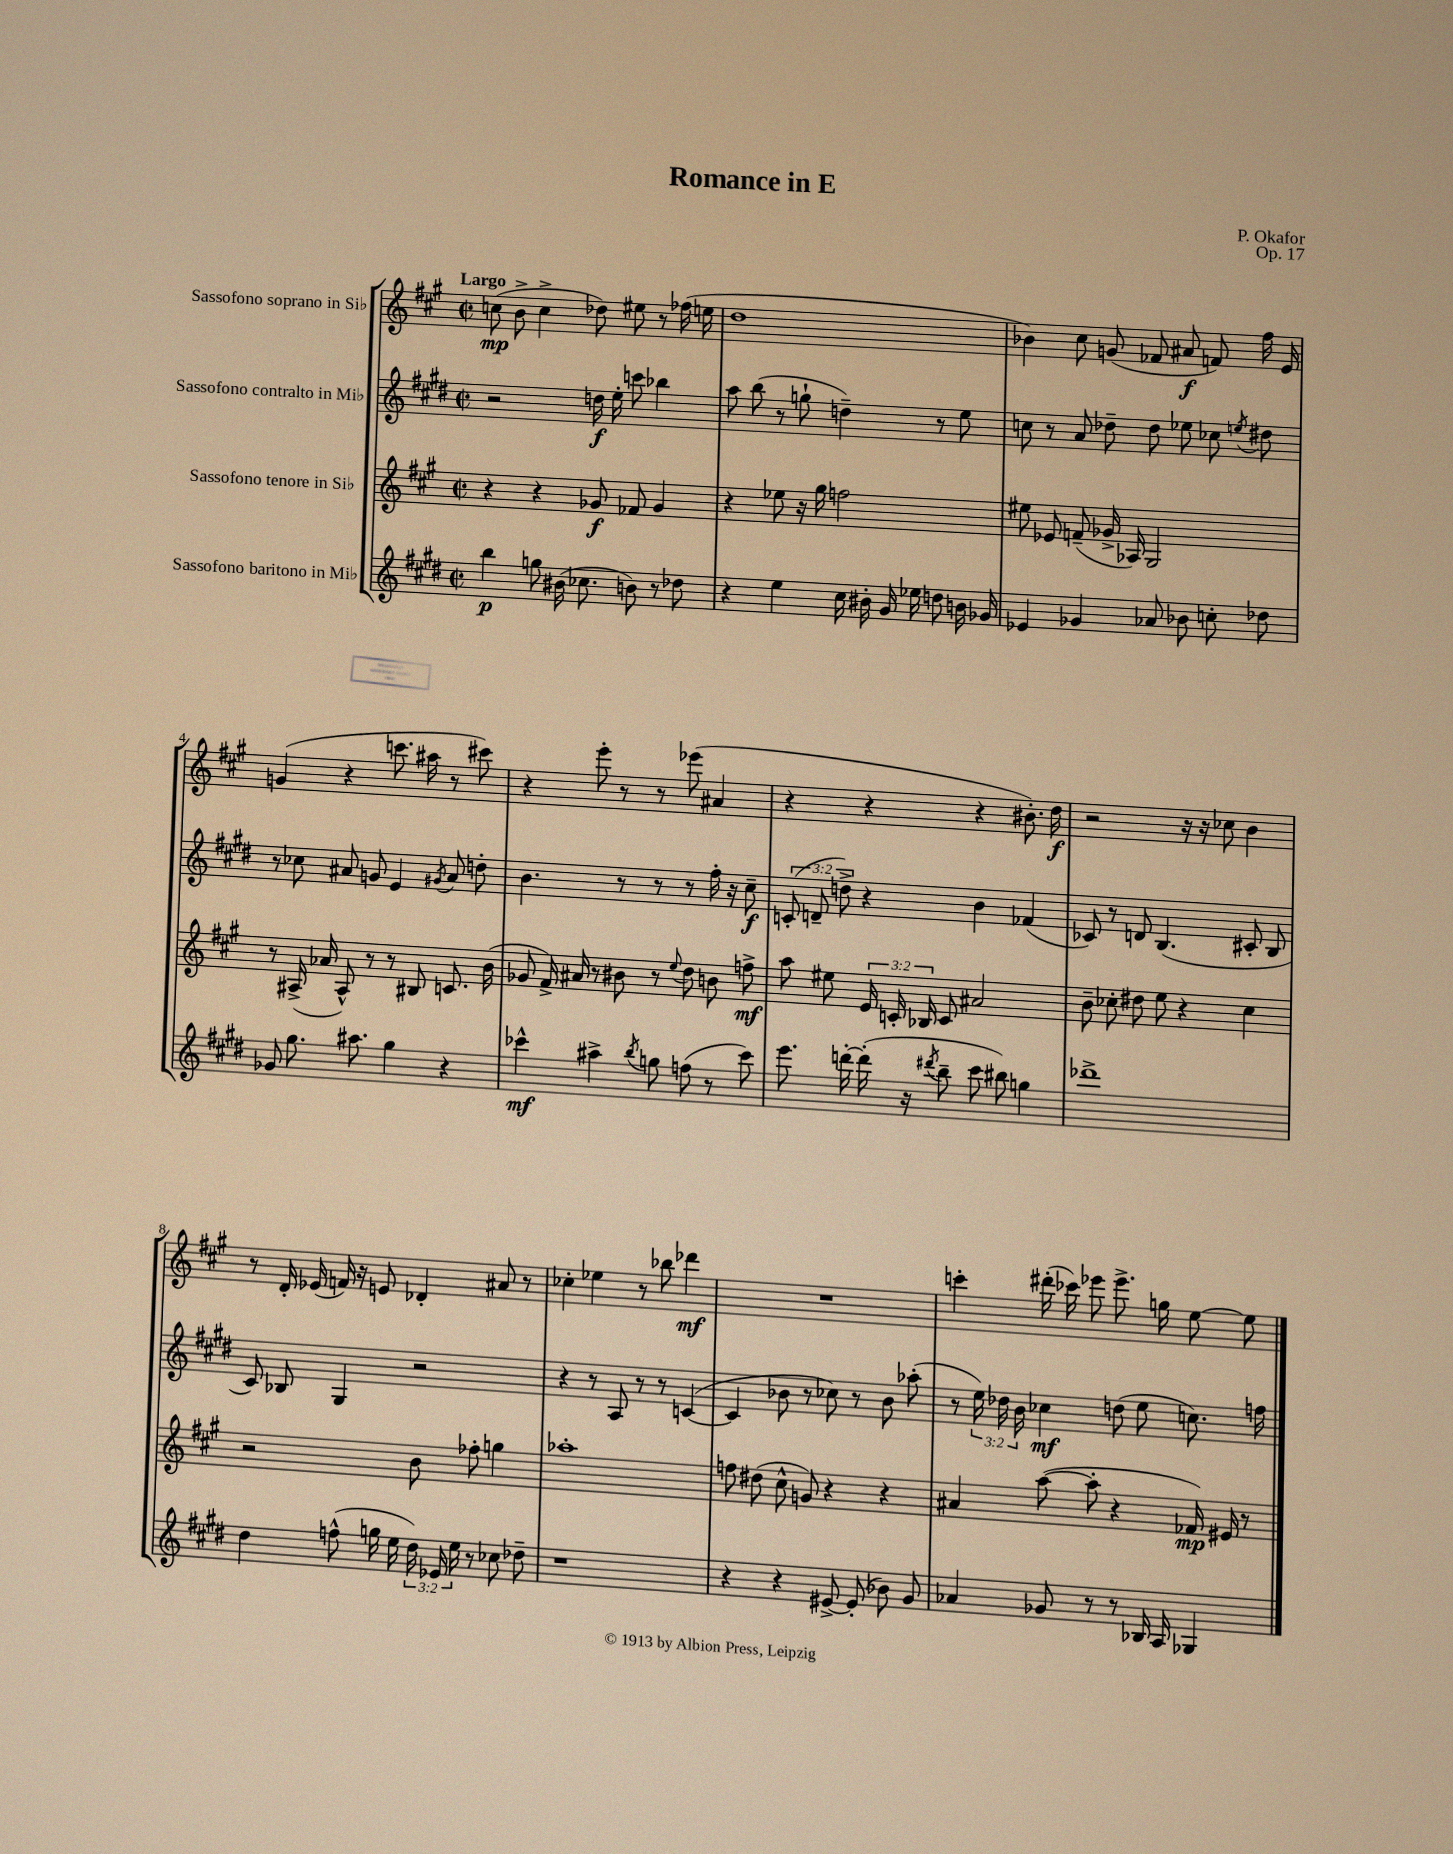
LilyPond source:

\header { title = "Romance in E" composer = "P. Okafor" opus = "Op. 17" }
<<
\new StaffGroup <<
\new Staff = "s0" \with { instrumentName = "Sassofono soprano in Sib" } {
    \clef treble \key a \major \defaultTimeSignature \time 2/2 \tempo "Largo"
    \autoBeamOff c''8\mp( b'8-> c''4-> des''8) eis''8 r8 fes''16( e''16 |
    d''1 |
    bes'4) cis''8 g'8( fes'8 ais'8\f f'8) fis''16 e'16 |
    g'4( r4 c'''8. ais''16 r8 cis'''8) |
    r4 e'''8-. r8 r8 ees'''8( ais'4 |
    r4 r4 r4 bis'8.-.) d''16\f |
    r2 r16 r16 ces''8 b'4 |
    r8 d'16-. ees'16( f'16) r16 e'8 des'4-. ais'8 r8 |
    ces''4-. ees''4 r8 bes''8 des'''4\mf |
    R1 |
    c'''4-. dis'''16-.( ces'''16) ees'''8 ees'''8.-> g''16 e''8~ e''8 \bar "|." |
}
\new Staff = "s1" \with { instrumentName = "Sassofono contralto in Mib" } {
    \clef treble \key e \major \defaultTimeSignature \time 2/2 \override Staff.TupletNumber.text = #tuplet-number::calc-fraction-text
    \autoBeamOff r2 d''16\f e''16-. c'''8 bes''4 |
    a''8 b''8( r8 g''8-! d''4--) r8 e''8 |
    c''8 r8 a'8 des''8-- des''8 ees''8 ces''8 \acciaccatura { e''8 } dis''8 |
    r8 ces''8 ais'8 g'8 e'4 \acciaccatura { gis'8 } ais'8 d''8-. |
    b'4. r8 r8 r8 fis''16-. r16 cis''8--\f |
    \tuplet 3/2 { c'8-.( d'8-- d''8->) } r4 b'4 fes'4( |
    ces'8) r8 d'8 b4.( cis'8-. b8 |
    cis'8) bes8 gis4 r2 |
    r4 r8 a8 r8 r8 c'4~( |
    c'4 bes'8 r8 ces''8) r8 bes'8 aes''8-.( |
    r8 \tuplet 3/2 { e''16) des''16 b'16 } ces''4\mf d''8( e''8 c''8.) f''16 \bar "|." |
}
\new Staff = "s2" \with { instrumentName = "Sassofono tenore in Sib" } {
    \clef treble \key a \major \defaultTimeSignature \time 2/2 \override Staff.TupletNumber.text = #tuplet-number::calc-fraction-text
    \autoBeamOff r4 r4 ges'8\f fes'8 ges'4 |
    r4 ees''8 r16 gis''16 f''2 |
    eis''8 ees'8 f'8--( ges'16-> aes16) gis2 |
    r8 ais16->( aes'16 ais8-^) r8 r8 bis8 c'8. b'16( |
    ges'8 fis'16->) ais'16 r8 bis'8 r8 \appoggiatura { e''8 } d''8 b'8 f''8->\mf |
    a''8 eis''8 \tuplet 3/2 { e'16 c'16-. bes16 } c'8 ais'2 |
    b'8-- ces''8-. dis''8 e''8 r4 ces''4 |
    r2 b'8 fes''8-. g''4 |
    aes''1-. |
    f''8 dis''8( cis''8-^ g'8) r4 r4 |
    ais'4 a''8~( a''8-. r4 fes'16\mp) eis'16 r8 \bar "|." |
}
\new Staff = "s3" \with { instrumentName = "Sassofono baritono in Mib" } {
    \clef treble \key e \major \defaultTimeSignature \time 2/2 \override Staff.TupletNumber.text = #tuplet-number::calc-fraction-text
    \autoBeamOff b''4\p g''8 bis'16( ces''8. b'8) r8 des''8 |
    r4 e''4 cis''16 bis'16-. gis'16 ees''16 d''8 b'16 ges'16 |
    ees'4 ges'4 aes'8 bes'8 c''8-. des''8 |
    ges'8 gis''8. ais''8. gis''4 r4 |
    ces'''4-^\mf ais''4-> \acciaccatura { b''8 } g''8 f''8( r8 ces'''8) |
    e'''8. d'''16~-. d'''16-.( r16 \acciaccatura { dis'''8 } b''8-- cis'''8 bis''8) g''4 |
    des'''1-> |
    dis''4 f''8-^( g''16 e''16 \tuplet 3/2 { dis''16) ees'16 e''16 } r8 ces''8 des''8-- |
    r1 |
    r4 r4 eis'8~-> eis'8-.( bes'8) gis'8 |
    aes'4 ges'8 r8 r8 bes16 a16 ges4 \bar "|." |
}
>>
>>
